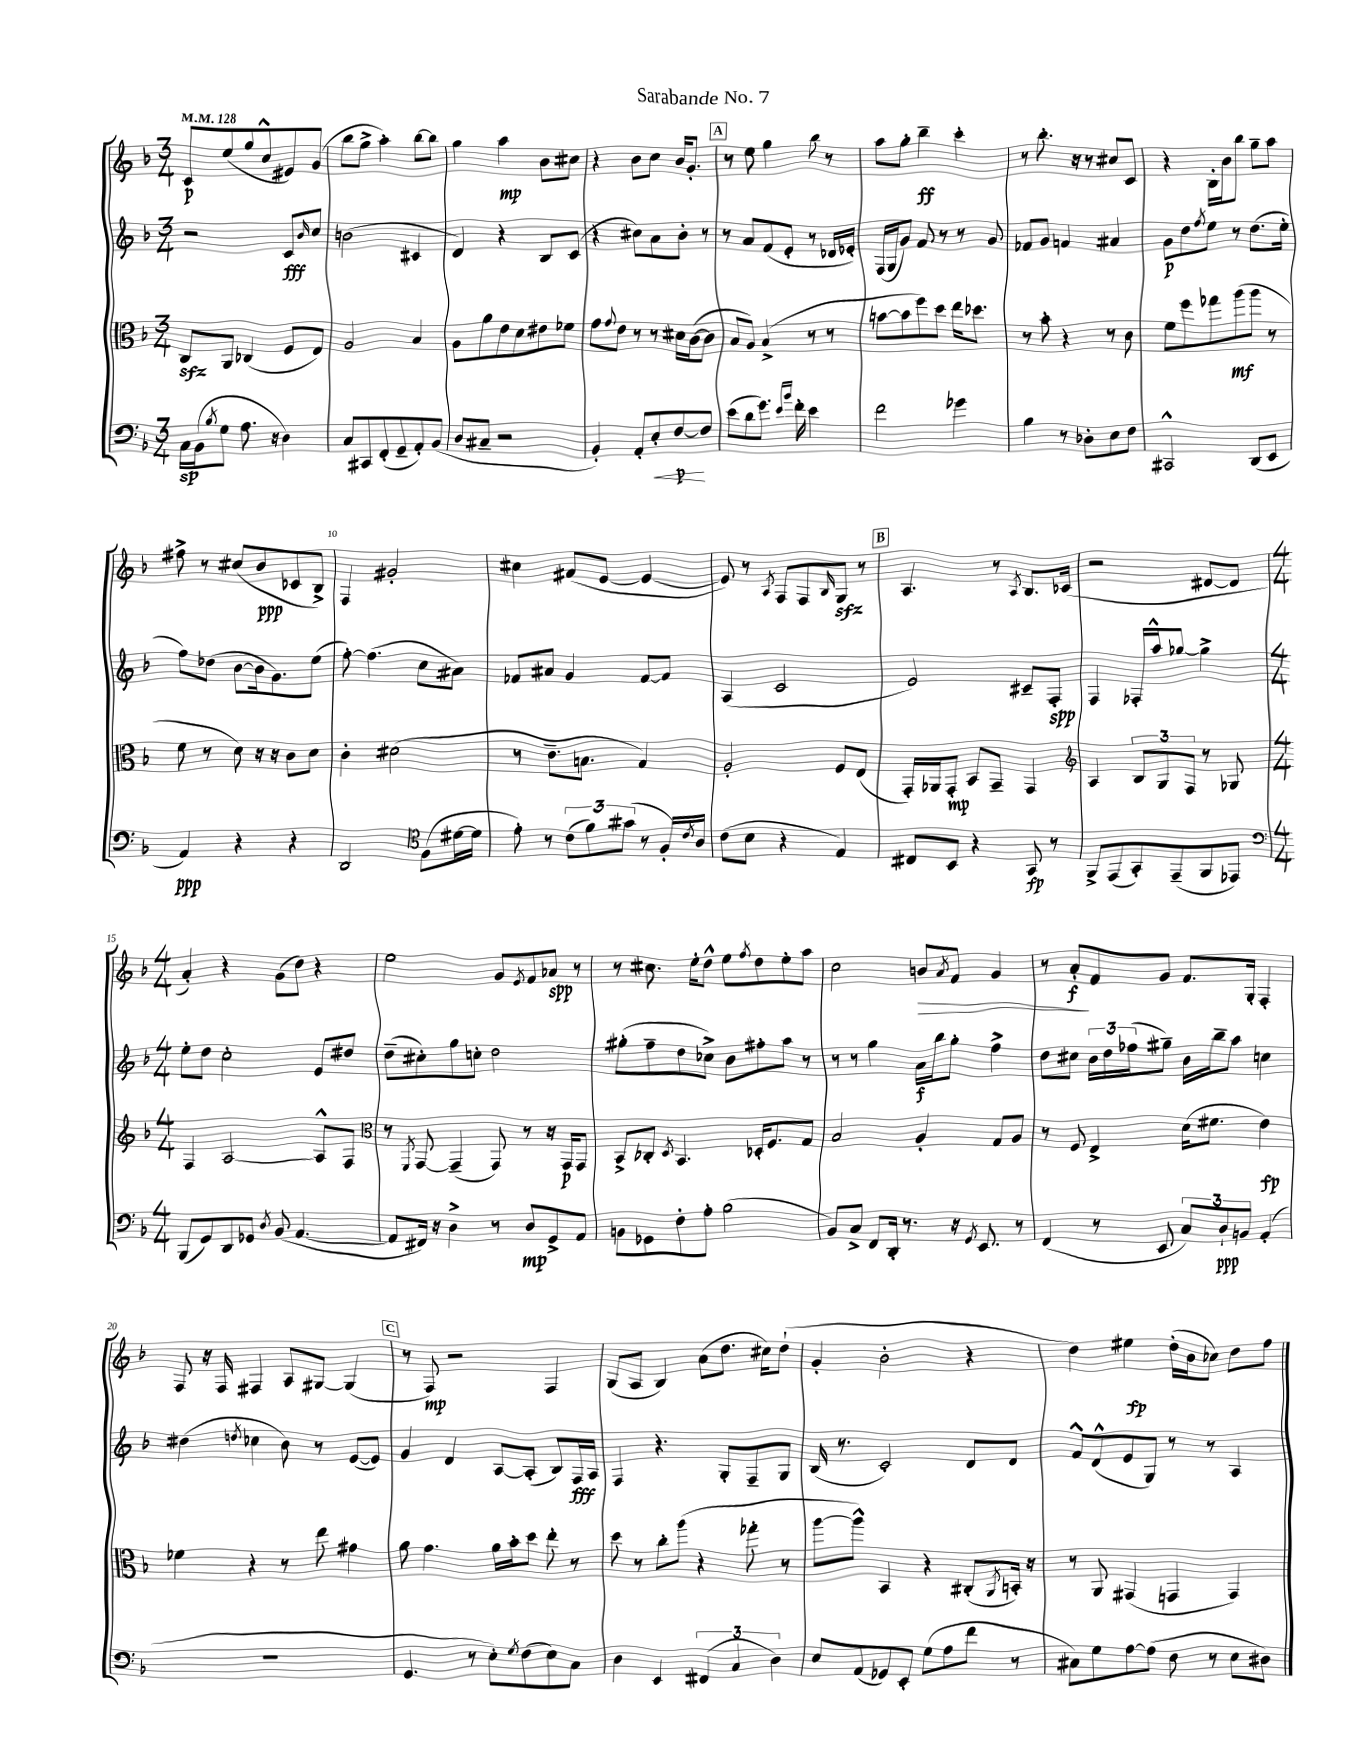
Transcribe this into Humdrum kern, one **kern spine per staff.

**kern	**kern	**kern	**kern
*staff4	*staff3	*staff2	*staff1
*clefF4	*clefC3	*clefG2	*clefG2
*k[b-]	*k[b-]	*k[b-]	*k[b-]
*M3/4	*M3/4	*M3/4	*M3/4
*MM128	*MM128	*MM128	*MM128
16C\LL	8C/L	2r	8c/L
(16BB-\J	.	.	.
8qB-/	.	.	.
8G\J	8AA/J	.	(8ee/
8.A\	(4C-/	.	8gg/
.	.	.	8cc^^/
16r	.	.	.
4D\)	8F/L	8c/L	8e#/)
.	.	16qqb-/	.
.	8E/J)	8cc/J	(8g/J
=	=	=	=
8C/L	2A/	(2b\	8bb-\L
8CC#/	.	.	8gg^\J
(8FF'/	.	.	4aa'\)
8GG~/	.	.	.
8AA'/)	4B-/	4c#/	[8bb-\L
(8BB-/J	.	.	8bb-\]J
=	=	=	=
8D/L	8A\L	4d/)	4gg\
8C#~/J	8a\	.	.
2r	8e\	4r	4aa\
.	8d\	.	.
.	8e#\	8B-/L	8b-\L
.	8f-\J	(8c/J	8cc#\J
=	=	=	=
4BB-'/)	8g\L	4r	4r
.	8qqg/	.	.
.	8e\J	.	.
8AA'/L	8r	8cc#\L)	8b-\L
8E'/	8r	8a\	8cc\J
[8F/	16d#\LL	8b-'\J	16b-/LK
.	([16c\J	.	8.g'/J
8F/]J	8c\]J	8r	.
=	=	=	=
(8e\L	8B-/L	8r	8r
8d\	8A/J)	8a/L	8ee\
8.g\J)	(4B-^/	(8f/	4gg\
.	.	8e'/J	.
16qqe/LL	.	.	.
16qqb-/JJ	.	.	.
16f'\	.	.	.
4e\	8r	8r	8bb-\
.	8r	16d-/LL	8r
.	.	16e-'/JJ)	.
=	=	=	=
2f\	[8b\L	(16F/LL	8aa\L
.	.	16G/J	.
.	8b\]	8g/J)	8gg'\J
.	8ff\)	8f/	4bb-~\
.	8dd\J	8r	.
4g-\	16ee\LK	8r	4ccc'\
.	8.dd-\J	.	.
.	.	8g/	.
=	=	=	=
4B-\	8r	8f-/L	8r
.	8b-'\	8g/J	8.bb-'\
8r	4r	4f/	.
.	.	.	16r
8D-'\L	.	.	8r
8E\	8r	4a#/	8cc#/L
8F\J	8c\	.	8c/J
=	=	=	=
2CC#^^/	8f\L	8g\L	4r
.	8ff\	8dd\	.
.	.	8qff/	.
.	8gg-\	8ee\J	16B-'\LL
.	.	.	16b-\J
.	(8aa\	8r	8bb-\J
(8DD/L	8aa\J	(8.dd\L	8gg~\L
8EE/J	8r	.	8aa\J
.	.	16ee'\Jk	.
=	=	=	=
4AA/)	8f\	8ff\L)	8ff#^\
.	8r	(8dd-\J	8r
4r	8d\)	[8b-\L	(8cc#/L
.	16r	16b-\]k	8b-/
.	16r	8.g\)	.
4r	8c\L	.	8c-/
.	8d\J	(8ee\J	8B-^/J)
=	=	=	=
2DD/	4c'\	[8ff'\)	4F/
.	.	(4.ff\]	.
.	(2d#\	.	2g#'/
*clefC4	*	*	*
(8F\L	.	8cc\L	.
[16d#\L	.	8a#\J)	.
16d#\]JJ	.	.	.
=	=	=	=
8e'\)	8r	8f-/L	4cc#\
8r	8.e~\L	8a#/J	.
(12c\L	.	4g/	(8f#/L
.	8.B\J	.	.
12f\)	.	.	.
.	.	.	[8e/J
(12g#\J	.	.	.
8r	4G/)	[8f-/L	4e/_
16F'/LL)	.	8f-/]J	.
8qc/	.	.	.
16A/JJ	.	.	.
=	=	=	=
(8c\L	2A'/	(4A/	8e/])
8B-\J	.	.	8r
.	.	.	8qA/
4r	.	2c/	8F/L
.	.	.	8F/
.	.	.	16qqB-/
4E/)	8F/L	.	8G/J
.	(8E/J	.	8r
=	=	=	=
8C#/L	16GG'/LL)	2e/)	4.A/
.	16AA-/J	.	.
8BB-/J	8GG'/J	.	.
4r	8BB-/L	.	.
.	8GG~/J	.	8r
.	.	.	8qA/
8GG/	4GG/	8c#~/L	8.B-/L
8r	.	8F'/J	.
.	.	.	(16c-/Jk
=	=	=	=
*	*clefG2	*	*
8FF^/L	4A/	4F/	2r
(8EE/	.	.	.
8GG'/)	12B-/L	16F-'/LL	.
.	.	16aa^^/J	.
.	12G/	.	.
(8EE~/	.	[8gg-/J	.
.	12F/J	.	.
8FF/	8r	4gg-^\]	[8d#/L
8EE-/J)	8G-/	.	8d#/]J
=	=	=	=
*clefF4	*	*	*
*M4/4	*M4/4	*M4/4	*M4/4
(8BBB-/L	4F/	8ee'\L	4a'/)
8GG/)	.	8dd\J	.
8DD/	[2A/	2cc'\	4r
8GG-/J	.	.	.
8qD/	.	.	.
(8BB-/	.	.	(8g\L
[4.AA/	.	.	8dd\J)
.	8A^^/]L	8e/L	4r
.	8F/J	8dd#/J	.
=	=	=	=
*	*clefC3	*	*
8AA/]L	8r	(8dd~\L	2ee\
.	8qFF/	.	.
16FF#/Jk)	[8GG/	8cc#'\)	.
16r	.	.	.
4D^\	(4GG~/]	8gg\	.
.	.	8cc'\J	.
8r	8GG/)	2dd\	8g/L
.	.	.	8qe/
8D/L	8r	.	8f/
8GG^/	16r	.	8a-/J
.	16GG/LK	.	.
8AA/J	8GG/J	.	8r
=	=	=	=
8BB\L	8BB-^/L	(8gg#'\L	8r
8GG-\	8C-'/J	8ff~\	8.cc#\
.	8qD/	.	.
8F'\	4.BB-/	8dd\	.
.	.	.	16ee'\LK
8A'\J	.	8cc-^\J)	8dd^^\J
(2B-\	.	8b-\L	8ee\L
.	.	.	8qff/
.	16D-'/LK	8ff#'\	8dd\
.	8.F/	.	.
.	.	8aa\J	8ee'\
.	8G/J	8r	8aa\J
=	=	=	=
8BB-/L)	2B-/	8r	2cc\
8C^/J	.	8r	.
8FF/L	.	4gg\	.
16DD'/Jk	.	.	.
8.r	.	.	.
.	4A'/	16a\LL	8b/L
.	.	16bb-\J	.
.	.	.	8qa/
16r	.	8gg'\J	8f/J
8qGG/	.	.	.
8.EE/	.	.	.
.	8G/L	4ff^\	4g/
8r	8A/J	.	.
=	=	=	=
(4FF/	8r	8dd\L	8r
.	8F/	8cc#\J	8a'/L
8r	4E^/	24b-\LL	8f/
.	.	24dd\	.
.	.	(24ff-\J	.
8EE/	.	8gg#~\J)	8g/J
12C/L)	(16d\LK	16b-\LL	8.f/L
.	8.f#\J	16bb-~\J	.
12D`/	.	.	.
.	.	8aa\J	.
12BB/J	.	.	.
.	.	.	16G'/Jk
(4AA'/	4e\)	4cc\	4F'/
=	=	=	=
1r	4f-\	(4dd#\	8F/
.	.	.	16r
.	.	.	16F/
.	.	8qdd/	.
.	4r	4cc-\	4F#/
.	8r	8b-\)	8A/L
.	8ee\	8r	[8G#/J
.	4g#\	([8e/L	(4G#/]
.	.	8e/]J)	.
=	=	=	=
4.GG/	8a\	4g/	8r
.	4.g\	.	8F/)
.	.	4d/	2r
8r	.	.	.
8E'\L)	16a\LL	[8A/L	.
.	16b-'\J	.	.
8qG/	.	.	.
(8F\	8dd\J	(8A'/]J	.
8E\)	8ee'\	8B-/L)	4F/
8C\J	8r	16F/L	.
.	.	16A/JJ	.
=	=	=	=
4D\	8dd\	4F/	(8G/L
.	8r	.	8A/J
4EE/	8cc'\L	4.r	4B-/)
.	(8aa\J	.	.
(6FF#/	4r	.	(8a\L
.	.	8G'/L	8.dd\J
6C/	.	.	.
.	8gg-'\	8F~/	.
.	.	.	16cc#\LK)
6D\)	.	.	.
.	8r	8G/J	(8dd`\J
=	=	=	=
8E/L	[8aa\L	(16B-/	4g'/
.	.	8.r	.
(8AA/	8aa^^\]J)	.	.
8GG-/)	4BB-/	2c'/)	2b-'\
8EE'/J	.	.	.
(8G\L	4r	.	.
8A\	.	.	.
8f\J	(8C#'/L	8d/L	4r
.	8qAA/	.	.
8r	16BB'/Jk)	8d/J	.
.	16r	.	.
=	=	=	=
8C#\L)	8r	8f^^/L	4dd\)
8G\	8AA/	(8d^^/	.
[8A\	(4GG#/	8e/	4ee#\
(8A\]J	.	8G/J)	.
8F\	4GG/	8r	(16dd'\LL
.	.	.	16b-\J
8r	.	8r	8cc-\J)
8E\L	4GG/)	4A/	8dd\L
8D#\J)	.	.	8ff\J
==	==	==	==
*-	*-	*-	*-
